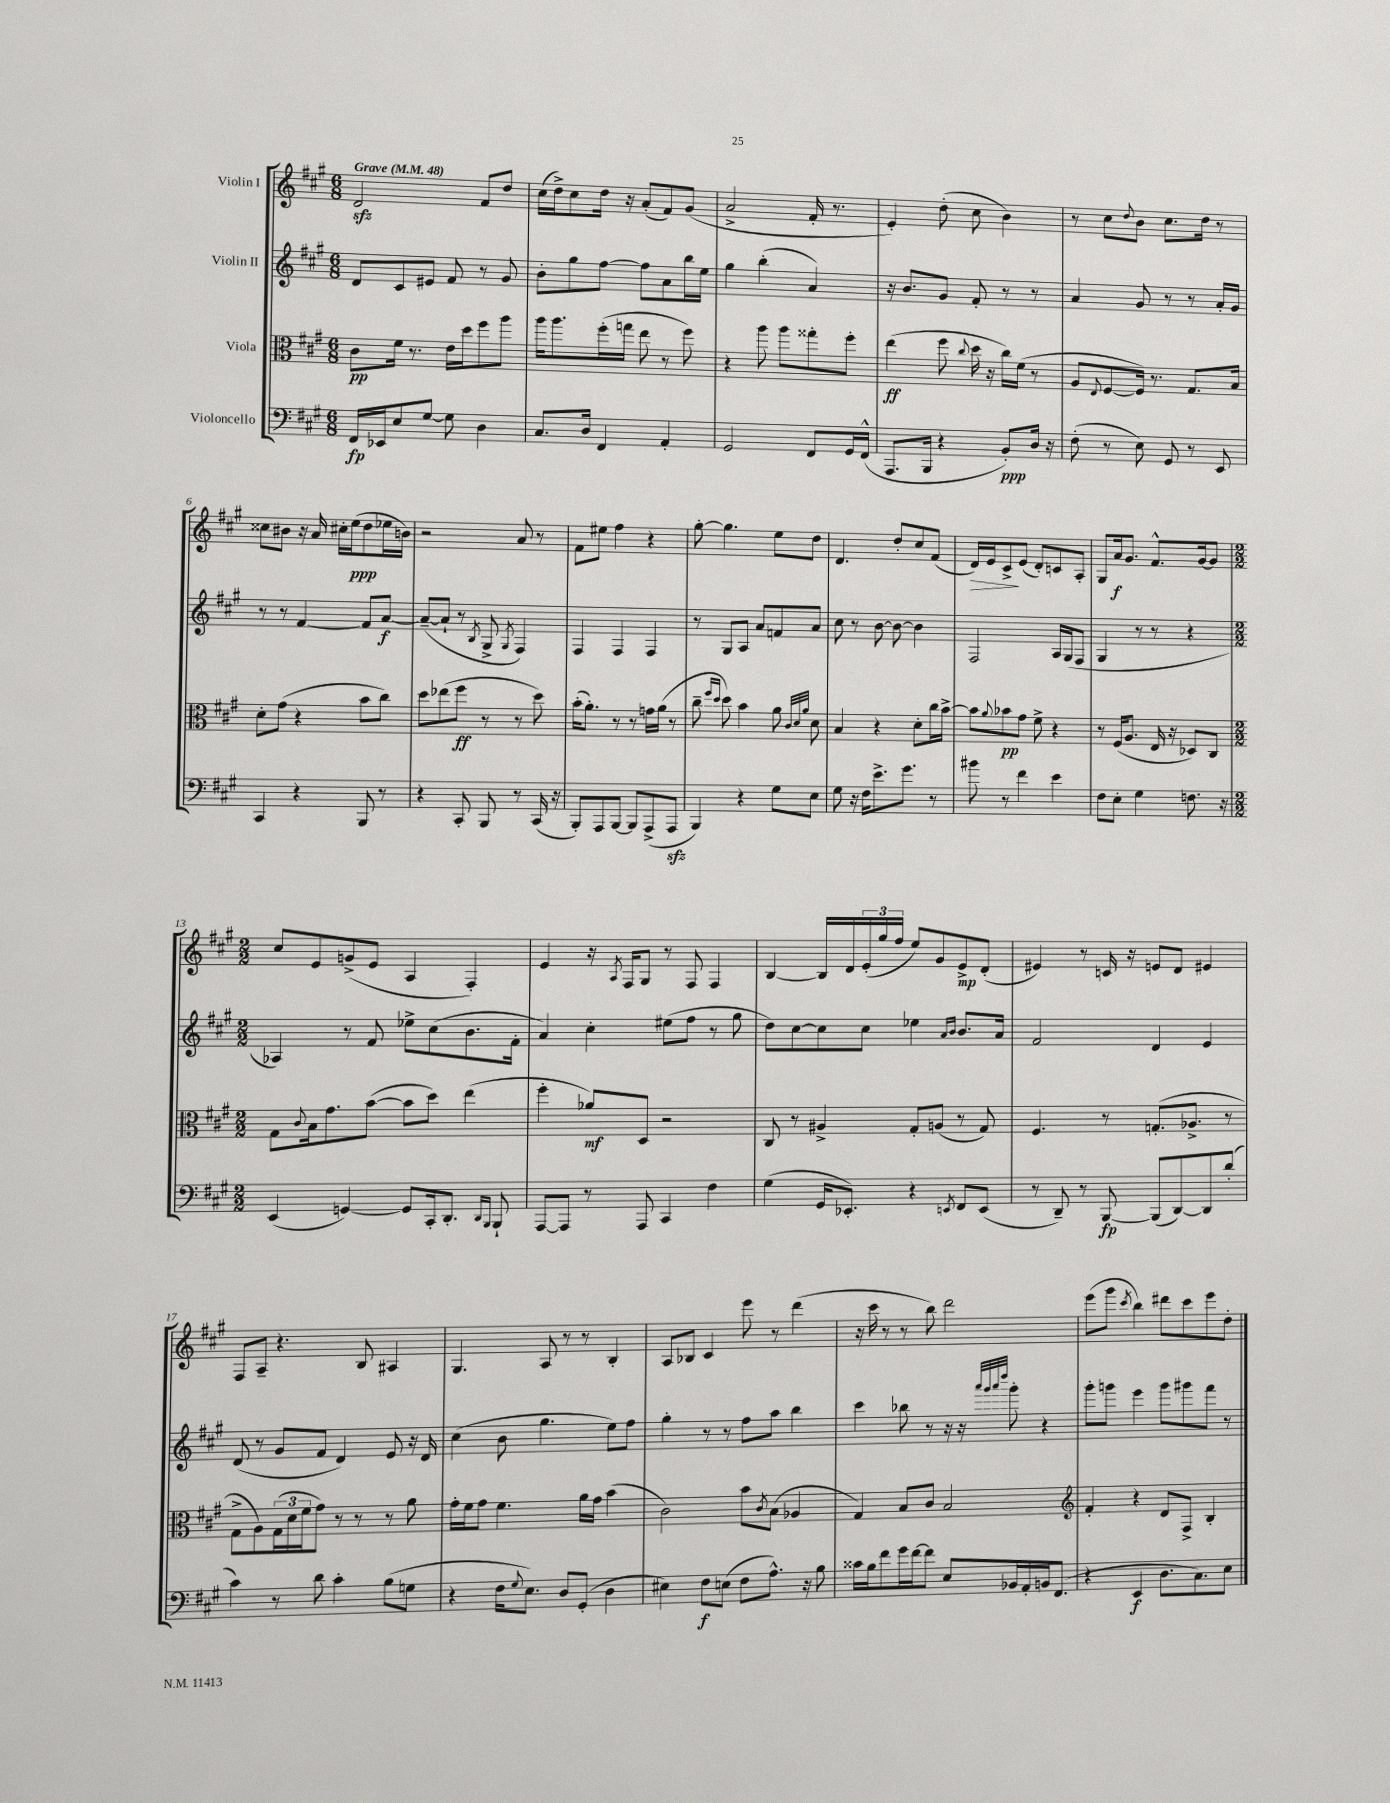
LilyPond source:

<<
\new StaffGroup <<
\new Staff = "s0" \with { instrumentName = "Violin I" } {
    \clef treble \key a \major \numericTimeSignature \time 6/8 \tempo "Grave" 4 = 48
    d'2\sfz fis'8 d''8 |
    cis''16( d''16->) cis''8 d''16 r16 a'8-.( fis'8) gis'8( |
    a'2-> fis'16-. r8. |
    e'4-.) d''8-.( cis''8 b'4) |
    r8 cis''8 \appoggiatura { d''8 } b'8 cis''8. d''16 r8 |
    cisis''8 bis'8 r16 a'16 cis''16-. e''16\ppp( d''8 ees''16 b'16) |
    r2 a'8 r8 |
    fis'8 eis''8 fis''4 r4 |
    gis''8~-. gis''4. e''8 d''8 |
    d'4. d''8-. cis''8 fis'8( |
    d'16\>) e'16 cis'8->\! e'8( d'8-.) c'8 a8-. |
    gis8 a'16\f gis'8. fis'8.-^ gis'16~ gis'8 |
    \numericTimeSignature \time 2/2 cis''8 e'8 g'8->( e'8 a4 fis4-.) |
    e'4 r16 \acciaccatura { a8 } fis16 gis8 r8 fis8 fis4 |
    b4~ b16 d'16 \tuplet 3/2 { e'16-.( gis''16 fis''16 } e''8) gis'8 e'8->\mp d'8-.( |
    eis'4) r8 c'16 r16 e'8 d'8 eis'4 |
    fis8 a8-- r4. b8 ais4 |
    gis4. a8 r8 r8 b4-. |
    a8 bes8 cis'4 e'''8 r8 d'''4( |
    r16 cis'''16 r8 r8 b''8) d'''2 |
    e'''8( gis'''8 \acciaccatura { cis'''8 } b''4) dis'''8 cis'''8 e'''8 d''8-. \bar "|." |
}
\new Staff = "s1" \with { instrumentName = "Violin II" } {
    \clef treble \key a \major \numericTimeSignature \time 6/8
    d'8 cis'8 eis'8 fis'8 r8 gis'8 |
    b'8-. gis''8 fis''8~ fis''8 a'8 b''16 e''16 |
    gis''4 b''4-.( a'4) |
    r16 b'8. gis'8 fis'8-. r8 r8 |
    a'4 gis'8 r8 r8 a'16-. gis'16 |
    r8 r8 fis'4~ fis'8 a'8~\f |
    a'8~--( a'8-! r8 \acciaccatura { b8 } gis8-> \acciaccatura { gis8 } fis4) |
    fis4 fis4 fis4 |
    r8 gis8 a8 a'8 f'8 a'8 |
    cis''8 r8 b'8~ b'8~ b'4 |
    fis2 a16 gis16( fis8 |
    gis4 r8 r8 r4 |
    \numericTimeSignature \time 2/2 aes4) r8 fis'8 ees''8-> cis''8( b'8. fis'16-. |
    a'4) cis''4-. eis''8( fis''8 r8 gis''8 |
    d''8) cis''8~ cis''8 cis''8 ees''4 \grace { a'16 b'16 } b'8. a'16 |
    fis'2 d'4 e'4 |
    d'8( r8 gis'8 fis'8 d'4) e'8 r16 d'16 |
    cis''4( b'8 gis''4. e''8) fis''8 |
    gis''4-. r8 r8 fis''8 a''8 b''4 |
    cis'''4 bes''8 r8 r16 r16 \grace { a'''32 gis'''32 a'''32 d''''32 } gis'''8-. r4 |
    gis'''8-. g'''8 e'''4 g'''8 gis'''8 fis'''8 r8 \bar "|." |
}
\new Staff = "s2" \with { instrumentName = "Viola" } {
    \clef alto \key a \major \numericTimeSignature \time 6/8
    cis'8\pp fis'16 r8. e'16 d''16 fis''8 a''8 |
    a''16 a''8. fis''16-.( g''16 e''8 r8 fis''8) |
    r4 a''8 a''8 gisis''8-. fis''8-. |
    e''4\ff( fis''8 \appoggiatura { cis''8 } d''16 r16 cis''16) fis'16( r8 |
    a8 \appoggiatura { e8 } fis8~ fis16) r8. gis8. b16 |
    d'8-. gis'8( r4 b'8 cis''8) |
    d''8 ees''8( fis''8\ff r8 r8 d''8) |
    b'16-.( a'8.-.) r8 r8 g'16 a'16( r8 |
    cis''8-- \grace { fis''16 d''16 } d''8) b'4 a'8 \grace { cis'32 d'32 a'32 } d'8 |
    b4 r4 d'8-. cis''16 b'16~-> |
    b'8 \appoggiatura { a'8 } bes'8\pp gis'8 fis'8-> r4 |
    r8 fis16( a8. e16 r16 des8) cis8 |
    \numericTimeSignature \time 2/2 gis8 \appoggiatura { cis'8 } b16 gis'8. b'8~( b'8 d''8) e''4( |
    fis''4-. aes'8\mf) d8 r2 |
    cis8 r8 ais4-> gis8-. a8( r8 gis8) |
    fis4. r8 g8.-.( aes8.-> r8 |
    gis8-> a8) \tuplet 3/2 { gis16( d'16 fis'16 } gis'8) r8 r8 r8 a'8 |
    gis'16-. fis'16 gis'8 fis'4. a'16 gis'16 b'4( |
    cis'2) b'8 \acciaccatura { cis'8 } b8( aes4 |
    gis4) b8 cis'8 b2 |
    \clef treble fis'4-. r4 d'8 fis8-> b4-. \bar "|." |
}
\new Staff = "s3" \with { instrumentName = "Violoncello" } {
    \clef bass \key a \major \numericTimeSignature \time 6/8
    fis,16\fp ees,16 e8 gis8~ gis8 d4 |
    cis8. d16 fis,4 a,4-. |
    gis,2 fis,8 gis,16 fis,16-^( |
    a,,8. b,,16 r4 b,8-.\ppp) d16 r16 |
    fis8-.( r8 e8) gis,8 r8 e,8 |
    cis,4 r4 b,,8 r8 |
    r4 cis,8-. b,,8 r8 cis,16( r16 |
    b,,8-.) a,,8 b,,8~ b,,8 a,,8->( a,,8\sfz |
    b,,4) r4 gis8 e8 |
    gis8 r16 fis16 e'8.-> gis'8. r8 |
    bis'8 r8 fis'4 e'4 |
    fis8 e8-. gis4 f8. r16 |
    \numericTimeSignature \time 2/2 e,4( g,4~) g,8 cis,16-. d,8.-. \grace { d,16 b,,16 } b,,8-! |
    a,,8~ a,,8 r8 a,,8 cis,4 fis4 |
    gis4( gis,16 ees,8.-.) r4 \acciaccatura { e,8 } fis,8 e,8( |
    r8 d,8--) r8 b,,8~\fp b,,8( d,8~) d,8 d'8-.( |
    cis'4) r8 d'8 cis'4-. b8( g8 |
    r4 fis16 \appoggiatura { gis8 } e8.) d8 gis,8-.( d4 |
    eis4) fis8\f e8( fis8 a8.-^) r16 b8 |
    cisis'16 b16 fis'8 gis'16 fis'16~ fis'8 e8 bes,16 a,16-. b,16 fis,8.( |
    r4 e,4\f d8. cis8.) e8 \bar "|." |
}
>>
>>
